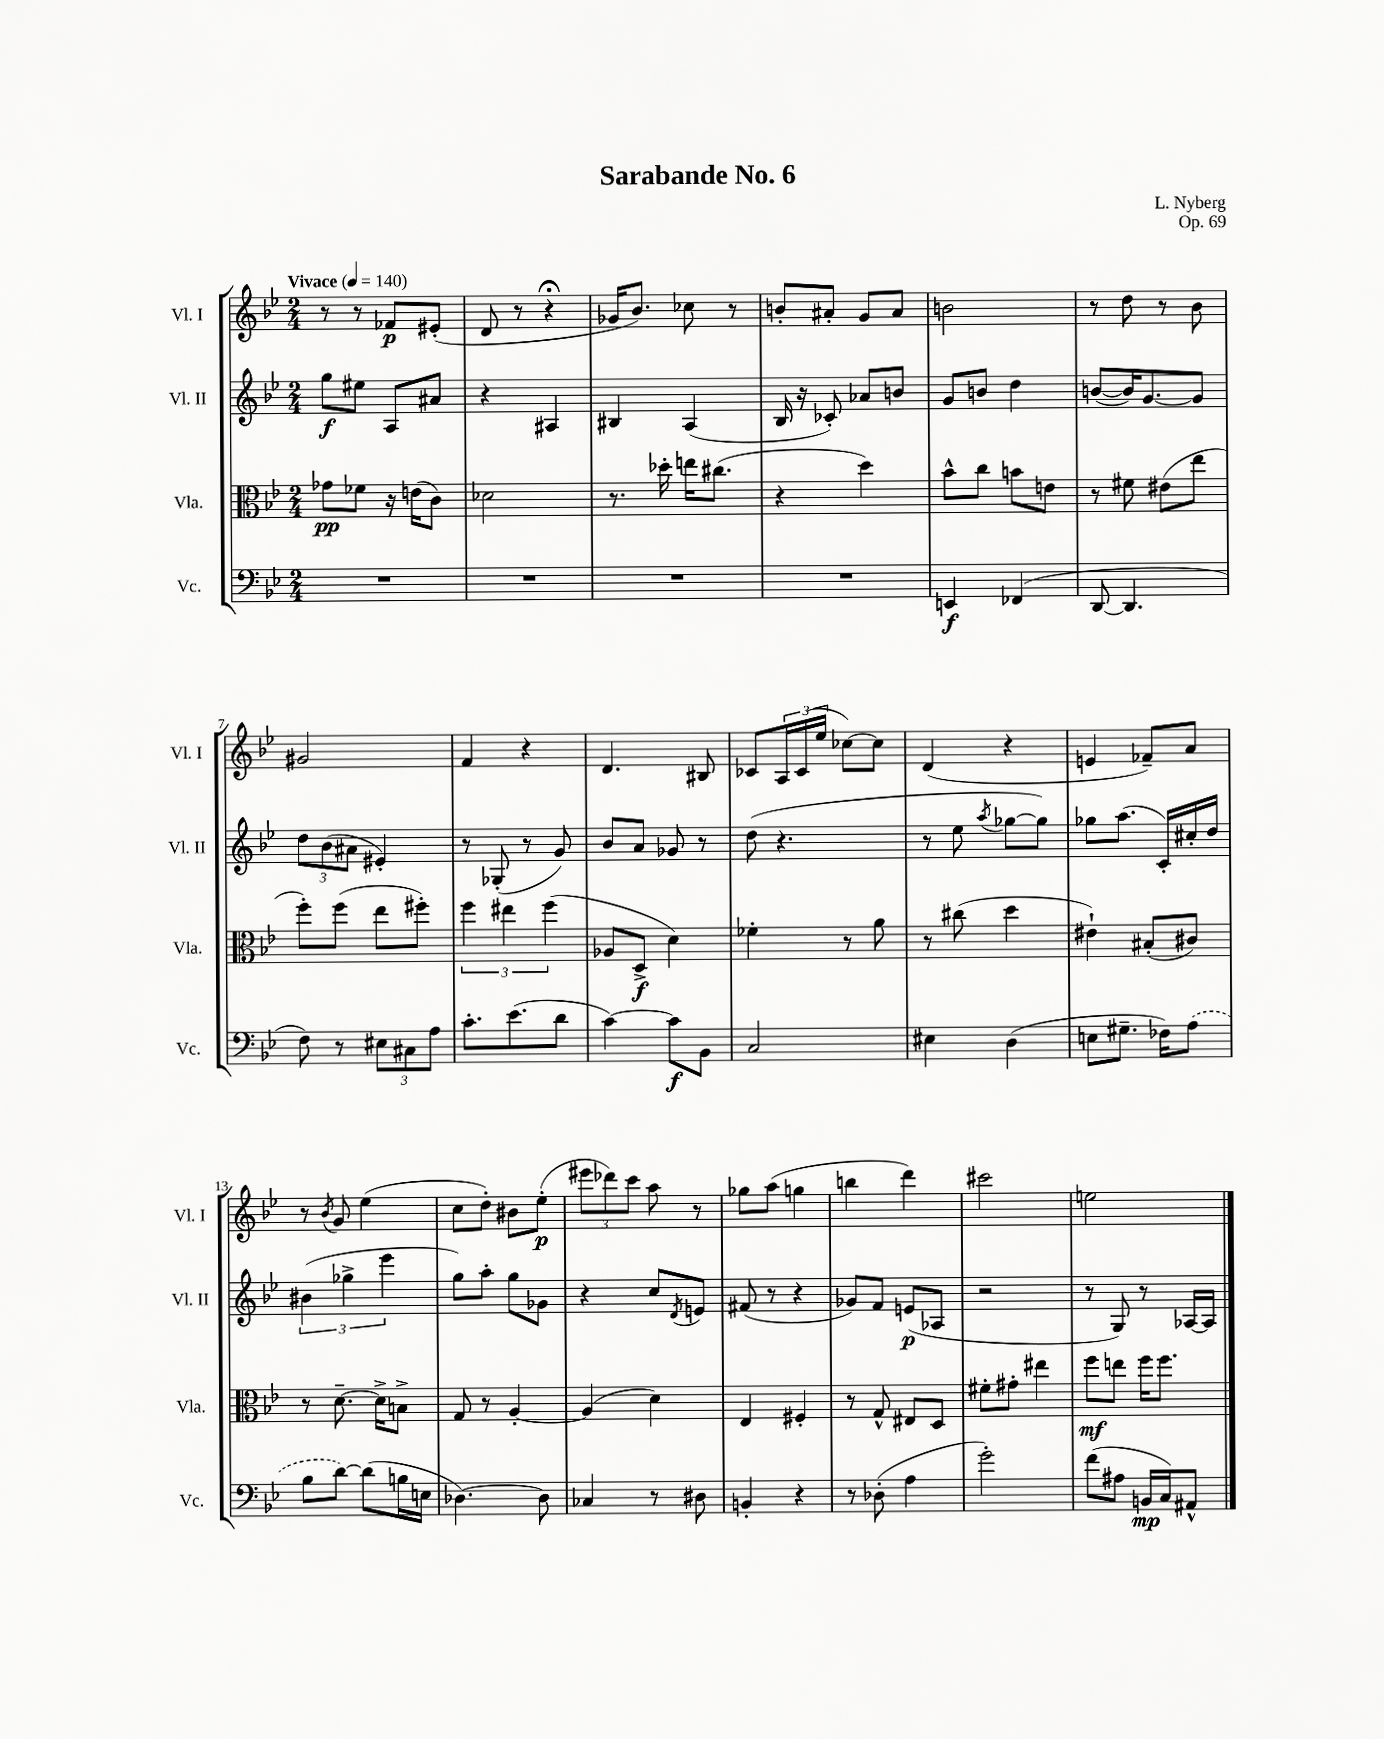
\header { title = "Sarabande No. 6" composer = "L. Nyberg" opus = "Op. 69" }
<<
\new StaffGroup <<
\new Staff = "s0" \with { instrumentName = "Vl. I" shortInstrumentName = "Vl. I" } {
    \clef treble \key bes \major \numericTimeSignature \time 2/4 \tempo "Vivace" 4 = 140
    r8 r8 fes'8\p eis'8-.( |
    d'8 r8 r4\fermata |
    ges'16 bes'8.) ces''8 r8 |
    b'8-. ais'8-. g'8 ais'8 |
    b'2 |
    r8 d''8 r8 bes'8 |
    gis'2 |
    f'4 r4 |
    d'4. bis8 |
    ces'8 \tuplet 3/2 { a16 ces'16( ees''16 } ces''8~) ces''8 |
    d'4( r4 |
    e'4 fes'8--) a'8 |
    r8 \acciaccatura { bes'8 } g'8 ees''4( |
    c''8 d''8-.) bis'8 ees''8-.\p( |
    \tuplet 3/2 { eis'''8 des'''8) c'''8 } a''8 r8 |
    ges''8 a''8( g''4 |
    b''4 d'''4) |
    cis'''2 |
    e''2 \bar "|." |
}
\new Staff = "s1" \with { instrumentName = "Vl. II" shortInstrumentName = "Vl. II" } {
    \clef treble \key bes \major \numericTimeSignature \time 2/4
    g''8\f eis''8 a8 ais'8 |
    r4 ais4 |
    bis4 a4( |
    bes16 r16 ces'8-.) aes'8 b'8 |
    g'8 b'8 d''4 |
    b'8~( b'16) g'8.~ g'8 |
    \tuplet 3/2 { d''8 bes'8( ais'8 } eis'4-.) |
    r8 ges8-.( r8 g'8) |
    bes'8 a'8 ges'8 r8 |
    d''8( r4. |
    r8 ees''8 \acciaccatura { a''8 } ges''8~ ges''8) |
    ges''8 a''8.( c'16-.) cis''16-. d''16 |
    \tuplet 3/2 { bis'4( ges''4-> ees'''4 } |
    g''8) a''8-. g''8 ges'8 |
    r4 c''8 \acciaccatura { d'8 } e'8 |
    fis'8( r8 r4 |
    ges'8) f'8 e'8\p( aes8 |
    r2 |
    r8 g8) r8 aes16~ aes16 \bar "|." |
}
\new Staff = "s2" \with { instrumentName = "Vla." shortInstrumentName = "Vla." } {
    \clef alto \key bes \major \numericTimeSignature \time 2/4
    ges'8\pp fes'8 r16 e'16( c'8) |
    des'2 |
    r8. des''16-. e''16 cis''8.( |
    r4 d''4) |
    bes'8-^ c''8 b'8 e'8 |
    r8 fis'8 eis'8( ees''8 |
    f''8-.) f''8( ees''8 fis''8-.) |
    \tuplet 3/2 { f''4 eis''4 f''4( } |
    aes8 d8->\f d'4) |
    fes'4-. r8 a'8 |
    r8 cis''8( d''4 |
    eis'4-!) bis8-.( cis'8) |
    r8 d'8.~-- d'16-> b8-> |
    g8 r8 a4~-. |
    a4( d'4) |
    ees4 fis4-. |
    r8 g8-^ eis8 d8 |
    fis'8-. gis'8-. eis''4 |
    f''8\mf e''8 f''16 f''8. \bar "|." |
}
\new Staff = "s3" \with { instrumentName = "Vc." shortInstrumentName = "Vc." } {
    \clef bass \key bes \major \numericTimeSignature \time 2/4
    R2 |
    R2 |
    R2 |
    R2 |
    e,4\f fes,4( |
    d,8~ d,4. |
    f8) r8 \tuplet 3/2 { eis8 cis8 a8 } |
    c'8.-. ees'8.( d'8 |
    c'4~) c'8\f bes,8 |
    c2 |
    eis4 d4( |
    e8 gis8.-- fes16) \once \slurDashed a8( |
    bes8 d'8~) d'8( b16 e16 |
    des4.~) des8 |
    ces4 r8 dis8 |
    b,4-. r4 |
    r8 des8-.( a4 |
    g'2-.) |
    f'8( ais8 b,16\mp c16) ais,8-^ \bar "|." |
}
>>
>>
